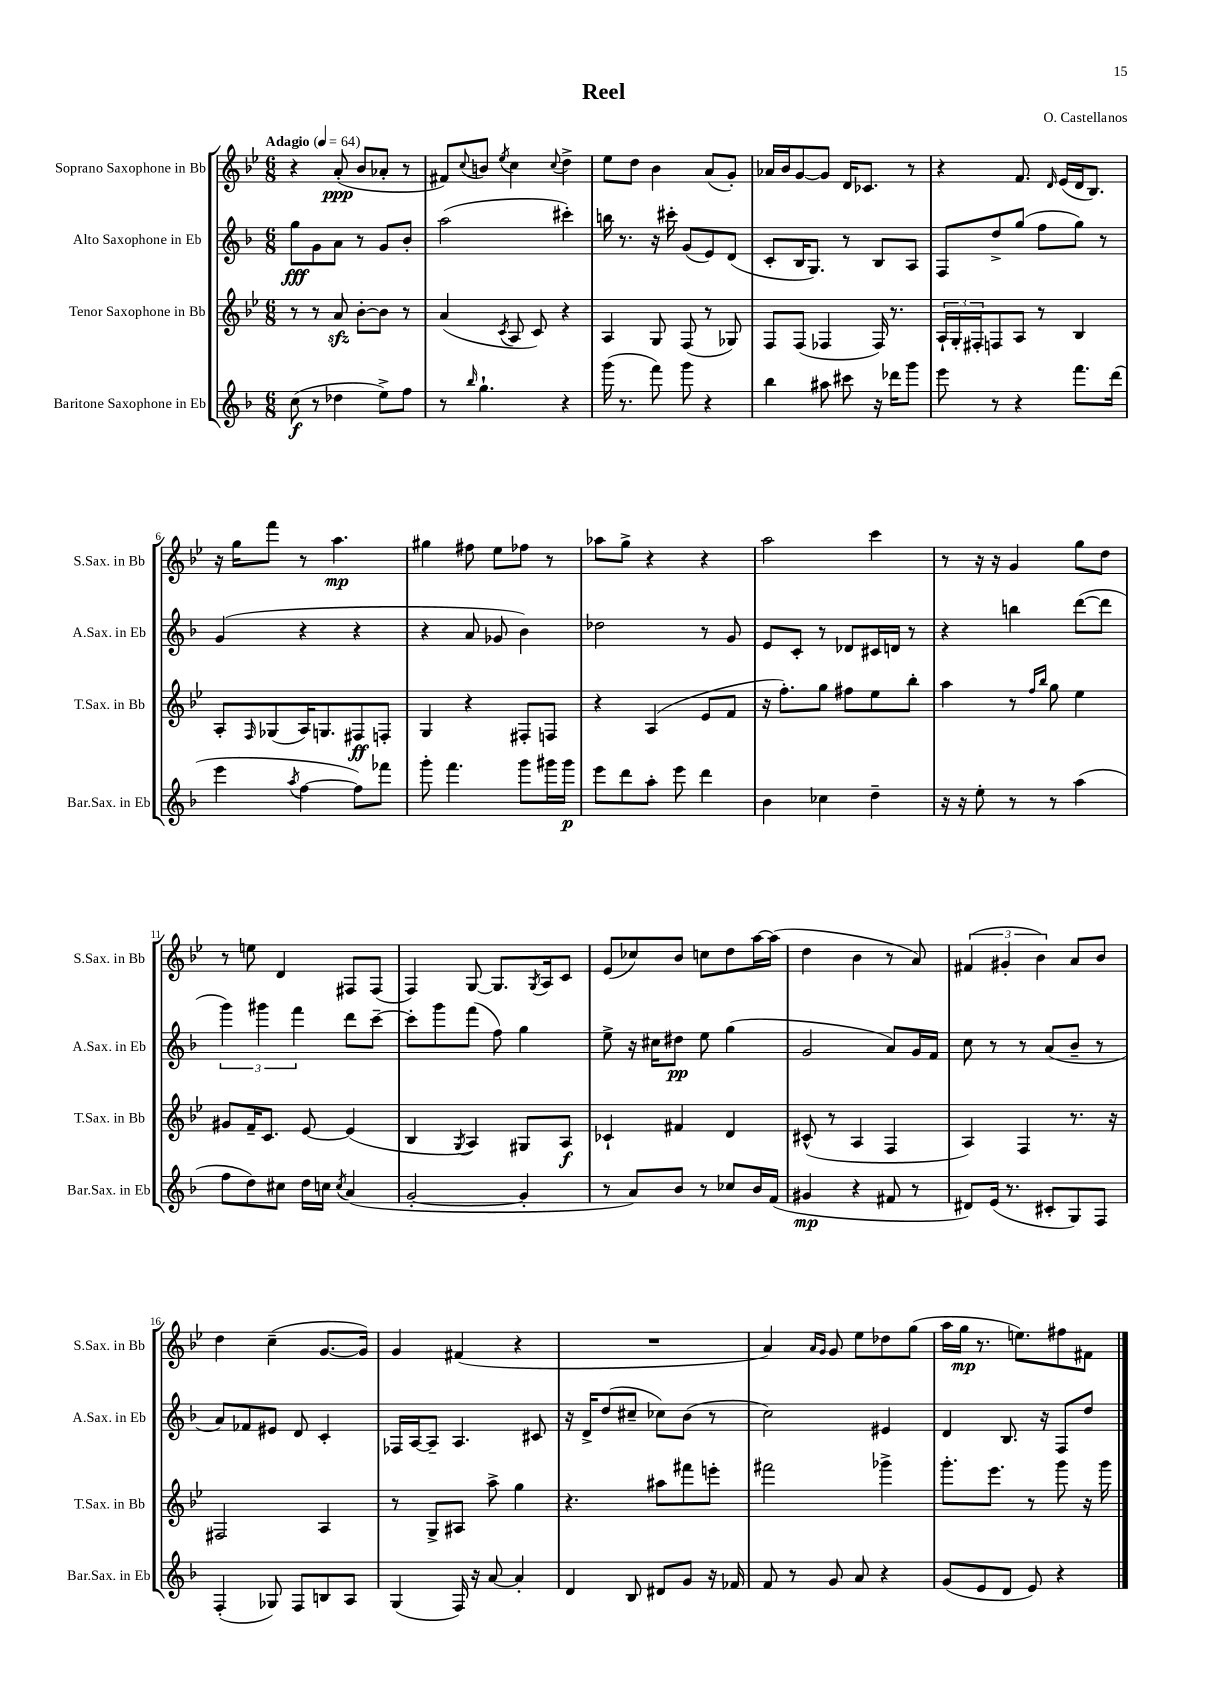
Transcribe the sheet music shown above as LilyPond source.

\header { title = "Reel" composer = "O. Castellanos" }
<<
\new StaffGroup <<
\new Staff = "s0" \with { instrumentName = "Soprano Saxophone in Bb" shortInstrumentName = "S.Sax. in Bb" } {
    \clef treble \key bes \major \numericTimeSignature \time 6/8 \tempo "Adagio" 4 = 64
    r4 a'8-.\ppp( bes'8 aes'8-. r8 |
    fis'8) \appoggiatura { c''8 } b'8 \acciaccatura { ees''8 } c''4 \appoggiatura { c''8 } d''4-> |
    ees''8 d''8 bes'4 a'8( g'8-.) |
    aes'16 bes'16 g'8~ g'8 d'16 ces'8. r8 |
    r4 f'8. \grace { d'16 } ees'16( d'16 bes8.) |
    r16 g''16 f'''8 r8 a''4.\mp |
    gis''4 fis''8 ees''8 fes''8 r8 |
    aes''8 g''8-> r4 r4 |
    a''2 c'''4 |
    r8 r16 r16 g'4 g''8 d''8 |
    r8 e''8 d'4 fis8 fis8( |
    f4) g8~ g8. \acciaccatura { g8 } a16 c'8 |
    ees'8( ces''8) bes'8 c''8 d''8 a''16~ a''16( |
    d''4 bes'4 r8 a'8) |
    \tuplet 3/2 { fis'4( gis'4-. bes'4) } a'8 bes'8 |
    d''4 c''4--( g'8.~ g'16) |
    g'4 fis'4( r4 |
    R2. |
    a'4) \grace { a'16 g'16 } g'8 ees''8 des''8 g''8( |
    a''16 g''16\mp r8. e''8.) fis''8 fis'8 \bar "|." |
}
\new Staff = "s1" \with { instrumentName = "Alto Saxophone in Eb" shortInstrumentName = "A.Sax. in Eb" } {
    \clef treble \key f \major \numericTimeSignature \time 6/8
    g''8\fff g'8 a'8 r8 g'8 bes'8-. |
    a''2( cis'''4-.) |
    b''16 r8. r16 cis'''16-. g'8( e'8) d'8( |
    c'8-. bes16 g8.) r8 bes8 a8 |
    f8 d''8-> g''8( f''8 g''8) r8 |
    g'4( r4 r4 |
    r4 a'8 ges'8 bes'4) |
    des''2 r8 g'8 |
    e'8 c'8-. r8 des'8 cis'16 d'16 r8 |
    r4 b''4 d'''8~( d'''8 |
    \tuplet 3/2 { g'''4) gis'''4 f'''4 } d'''8 c'''8~-- |
    c'''8-. g'''8 f'''8( f''8) g''4 |
    e''8-> r16 cis''16 dis''8\pp e''8 g''4( |
    g'2 a'8) g'16 f'16 |
    c''8 r8 r8 a'8( bes'8-- r8 |
    a'8) fes'8 eis'8 d'8 c'4-. |
    fes16 a16~ a8-- a4. cis'8 |
    r16 d'16-> d''8( cis''8-- ces''8) bes'8( r8 |
    c''2) eis'4 |
    d'4 bes8. r16 f8 d''8 \bar "|." |
}
\new Staff = "s2" \with { instrumentName = "Tenor Saxophone in Bb" shortInstrumentName = "T.Sax. in Bb" } {
    \clef treble \key bes \major \numericTimeSignature \time 6/8
    r8 r8 a'8\sfz bes'8~-. bes'8 r8 |
    a'4( \acciaccatura { c'8 } a8 c'8) r4 |
    a4 g8 f8( r8 ges8) |
    f8 f8( fes4 fes16) r8. |
    \tuplet 3/2 { a16-! g16-. fis16-. } f8 a8 r8 bes4 |
    a8-. \grace { f16 } ges8( a16) g8. fis8\ff f8-. |
    g4 r4 fis8-. f8 |
    r4 a4( ees'8 f'8 |
    r16 f''8.-.) g''8 fis''8 ees''8 bes''8-. |
    a''4 r8 \grace { f''16 bes''16 } g''8 ees''4 |
    gis'8 f'16-- c'8. ees'8~ ees'4( |
    bes4 \acciaccatura { g8 } a4) gis8 a8\f |
    ces'4-! fis'4 d'4 |
    cis'8-^( r8 a4 f4 |
    a4) f4 r8. r16 |
    fis2 a4 |
    r8 g8-> ais8 a''8-> g''4 |
    r4. ais''8 fis'''8 e'''8-. |
    fis'''2 ges'''4-> |
    g'''8.-. ees'''8. r8 g'''8 r16 g'''16 \bar "|." |
}
\new Staff = "s3" \with { instrumentName = "Baritone Saxophone in Eb" shortInstrumentName = "Bar.Sax. in Eb" } {
    \clef treble \key f \major \numericTimeSignature \time 6/8
    c''8\f( r8 des''4 e''8->) f''8 |
    r8 \grace { bes''16 } g''4.-! r4 |
    g'''16( r8. f'''8) g'''8 r4 |
    bes''4 ais''8 cis'''8 r16 des'''16 g'''8 |
    e'''8 r8 r4 f'''8. d'''16( |
    e'''4 \acciaccatura { a''8 } f''4~ f''8) fes'''8 |
    g'''8-. f'''4. g'''8 gis'''16 gis'''16\p |
    e'''8 d'''8 a''8-. e'''8 d'''4 |
    bes'4 ces''4 d''4-- |
    r16 r16 e''8-. r8 r8 a''4( |
    f''8 d''8) cis''8 d''16 c''16 \acciaccatura { c''8 } a'4( |
    g'2~-. g'4-. |
    r8 a'8) bes'8 r8 ces''8 bes'16 f'16( |
    gis'4\mp r4 fis'8 r8 |
    dis'8) e'16( r8. cis'8-. g8) f8 |
    f4-.( ges8) f8 b8 a8 |
    g4( f16) r16 a'8~ a'4-. |
    d'4 bes8 dis'8 g'8 r16 fes'16 |
    f'8 r8 g'8 a'8 r4 |
    g'8( e'8 d'8 e'8) r4 \bar "|." |
}
>>
>>
